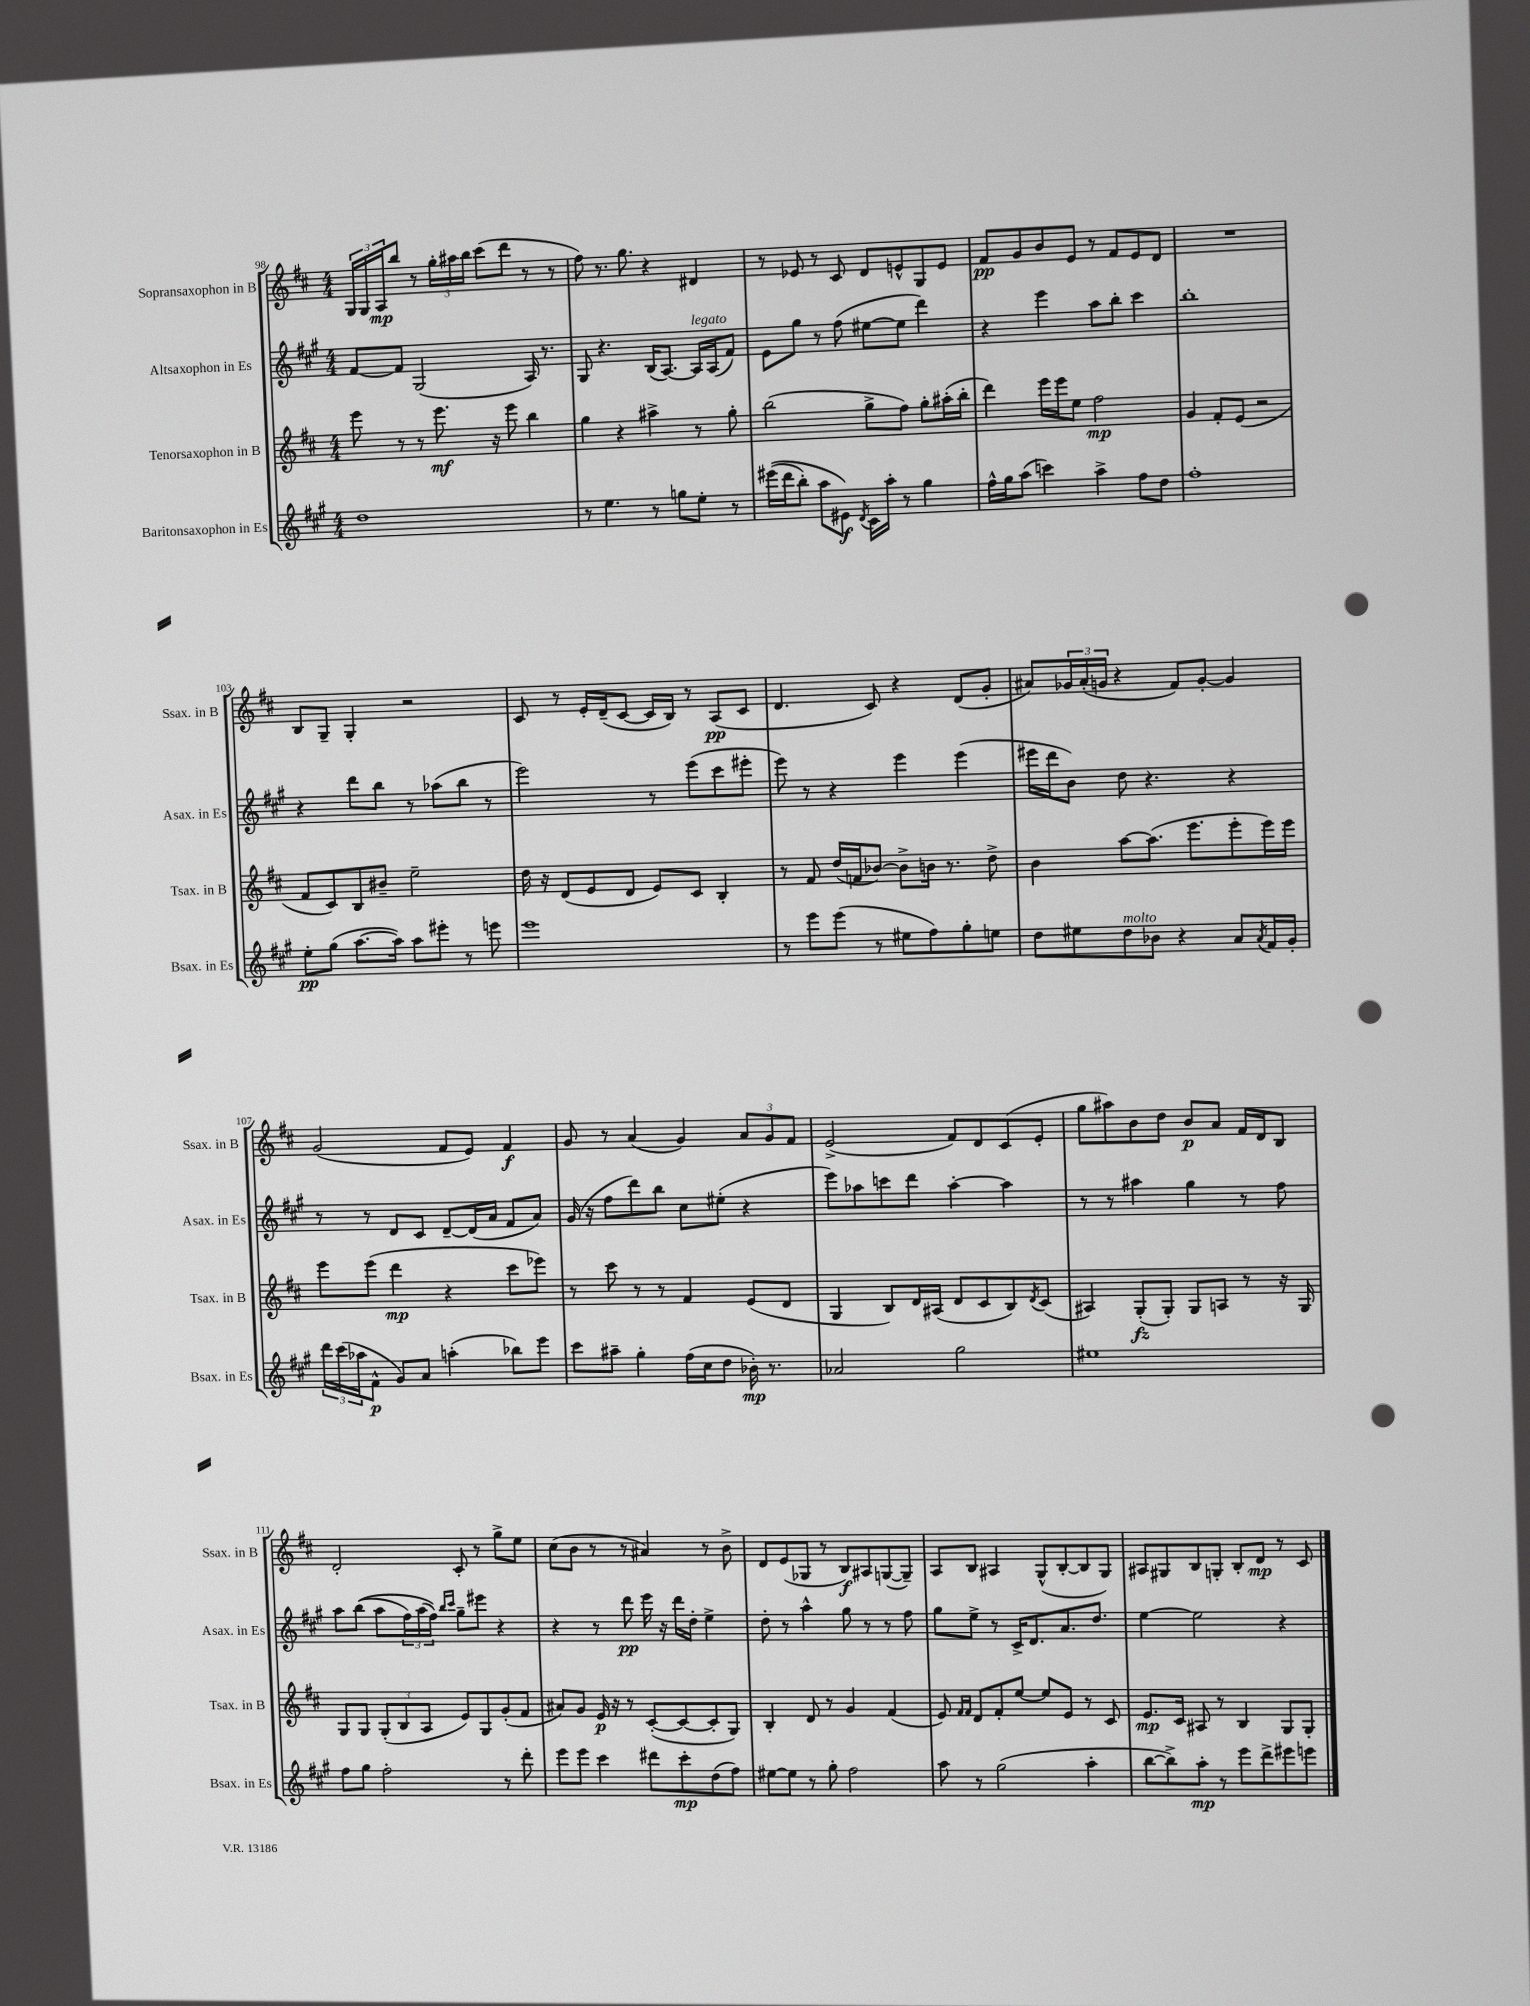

**kern	**dynam	**kern	**dynam	**kern	**dynam	**kern	**dynam
*part4	*part4	*part3	*part3	*part2	*part2	*part1	*part1
*staff4	*staff4	*staff3	*staff3	*staff2	*staff2	*staff1	*staff1
*I"Baritonsaxophon in Es	*	*I"Tenorsaxophon in B	*	*I"Altsaxophon in Es	*	*I"Sopransaxophon in B	*
*I'Bsax. in Es	*	*I'Tsax. in B	*	*I'Asax. in Es	*	*I'Ssax. in B	*
*clefG2	*	*clefG2	*	*clefG2	*	*clefG2	*
*k[f#c#g#]	*	*k[f#c#]	*	*k[f#c#g#]	*	*k[f#c#]	*
*M4/4	*	*M4/4	*	*M4/4	*	*M4/4	*
=98	=98	=98	=98	=98	=98	=98	=98
1dd	.	8eee\	.	[8f#/L	.	24G/LL	.
.	.	.	.	.	.	24G/	.
.	.	.	.	.	.	24A/J	mp
.	.	8r	.	8f#/J]	.	8bb/J	.
.	.	8r	.	(2G#/	.	8r	.
.	.	8.eee\	mf	.	.	24gg'\LL	.
.	.	.	.	.	.	24aa#X\	.
.	.	.	.	.	.	24bb\JJ	.
.	.	.	.	.	.	(8ccc#\L	.
.	.	16r	.	.	.	.	.
.	.	8eee\	.	.	.	8ddd\J	.
.	.	4bb\	.	16A/)	.	8r	.
.	.	.	.	8.r	.	.	.
.	.	.	.	.	.	8r	.
=99	=99	=99	=99	=99	=99	=99	=99
8r	.	4gg\	.	8G#/	.	8ff#\)	.
4.ee\	.	.	.	4.r	.	8.r	.
.	.	4r	.	.	.	.	.
.	.	.	.	.	.	8.gg\	.
8r	.	4aa#X^\	.	(16B/KL	.	4r	.
.	.	.	.	[8.A/J)	.	.	.
8ggn\L	.	.	.	.	.	.	.
!	!	!	!	!LO:TX:a:i:t=legato	!	!	!
8ee'\J	.	8r	.	16A/LL]	.	4d#X/	.
.	.	.	.	(16A/J	.	.	.
8r	.	8gg'\	.	8f#/J)	.	.	.
=100	=100	=100	=100	=100	=100	=100	=100
((16eee#X\LL	.	(2bb\	.	8e\L	.	8r	.
16ddd\J	.	.	.	.	.	.	.
8bb'\J)	.	.	.	8gg#\J	.	8e-X/	.
8aa\L	.	.	.	8r	.	8r	.
8e#X\J)	f	.	.	(8ff#\	.	8c#/	.
8qd/	.	.	.	.	.	.	.
16c#\LL	.	8gg^\L	.	[8ee#X\L	.	8d/L	.
16aa'\JJ	.	.	.	.	.	.	.
8r	.	8ff#\J)	.	8ee#\J]	.	8en^^/	.
4gg#\	.	8gg'\L	.	4ddd\)	.	8G/	.
.	.	(16aa#X'\L	.	.	.	8e/J	.
.	.	16bb'\JJ	.	.	.	.	.
=101	=101	=101	=101	=101	=101	=101	=101
16ff#^^\LL	.	4ddd\)	.	4r	.	8f#/L	pp
16gg#\J	.	.	.	.	.	.	.
(8aa\J	.	.	.	.	.	8g/	.
4cccn\)	.	16eee\LL	.	4eee\	.	8b/	.
.	.	16eee\J	.	.	.	.	.
.	.	8ee\J	.	.	.	8e/J	.
4aa^\	.	2ff#\	mp	8aa\L	.	8r	.
.	.	.	.	8bb'\J	.	8f#/L	.
8ff#\L	.	.	.	4ccc#\	.	8e/	.
8dd\J	.	.	.	.	.	8d/J	.
=102	=102	=102	=102	=102	=102	=102	=102
1ff#'	.	4g/	.	1bb'	.	1r	.
.	.	8f#'/L	.	.	.	.	.
.	.	(8e/J	.	.	.	.	.
.	.	2r	.	.	.	.	.
!!LO:LB:g=z
=103	=103	=103	=103	=103	=103	=103	=103
8ee'\L	pp	8f#/L	.	4r	.	8B/L	.
(8gg#\J	.	8c#/)	.	.	.	8G~/J	.
[8.aa\L	.	8B/	.	8ddd\L	.	4G'/	.
.	.	8b#X~/J	.	8bb\J	.	.	.
16aa\Jk])	.	.	.	.	.	.	.
8aa\L	.	2ee~\	.	8r	.	2r	.
8eee#X'\J	.	.	.	(8aa-X\L	.	.	.
8r	.	.	.	8bb\J	.	.	.
8eeen\	.	.	.	8r	.	.	.
=104	=104	=104	=104	=104	=104	=104	=104
1eee	.	16dd\	.	2eee\)	.	8c#/	.
.	.	16r	.	.	.	.	.
.	.	(8d/L	.	.	.	8r	.
.	.	8e/	.	.	.	16e'/LL	.
.	.	.	.	.	.	(16d~/J	.
.	.	8d/J	.	.	.	[8c#/J	.
.	.	8e/L)	.	8r	.	16c#/LL]	.
.	.	.	.	.	.	16B/JJ)	.
.	.	8c#/J	.	(8eee\L	.	8r	.
.	.	4B'/	.	8ccc#\	.	(8A/L	pp
.	.	.	.	8eee#X'\J	.	8c#/J	.
=105	=105	=105	=105	=105	=105	=105	=105
8r	.	8r	.	8eee\)	.	4.d/	.
8eee\L	.	8f#/	.	8r	.	.	.
(8eee\J	.	(16dd/LL	.	4r	.	.	.
.	.	16fn/J	.	.	.	.	.
8r	.	[8b-X/J)	.	.	.	8c#/)	.
8ee#X\L	.	8b-^\L]	.	4eee\	.	4r	.
8ff#\)	.	16bn\Jk	.	.	.	.	.
.	.	8.r	.	.	.	.	.
8gg#'\	.	.	.	(4eee\	.	(8d/L	.
8een\J	.	8dd^\	.	.	.	8g'/J	.
=106	=106	=106	=106	=106	=106	=106	=106
8dd\L	.	4b\	.	16eee#X\LL	.	8a#X/L)	.
.	.	.	.	16ddd\J	.	.	.
8ee#X\	.	.	.	8b\J)	.	24g-X/L	.
.	.	.	.	.	.	(24a#'/	.
.	.	.	.	.	.	24gn/JJ	.
!LO:TX:a:i:t=molto	!	!	!	!	!	!	!
8dd\	.	[8aa\L	.	8dd\	.	4r	.
8b-X\J	.	(8.aa\J]	.	4.r	.	.	.
4r	.	.	.	.	.	8f#/L)	.
.	.	8.eee\L	.	.	.	.	.
.	.	.	.	.	.	[8g'/J	.
8a/L	.	8eee'\	.	4r	.	4g/]	.
8qa/	.	.	.	.	.	.	.
16f#/L	.	16eee\L)	.	.	.	.	.
16g#'/JJ	.	16eee\JJ	.	.	.	.	.
!!LO:LB:g=z
=107	=107	=107	=107	=107	=107	=107	=107
24ddd\LL	.	8eee\L	.	8r	.	(2g/	.
(24ccc#\	.	.	.	.	.	.	.
24aa-X\J	.	.	.	.	.	.	.
8f#^^\J	p	(8eee\J	.	8r	.	.	.
8g#/L)	.	4ddd\	mp	8d/L	.	.	.
8a/J	.	.	.	8c#/J	.	.	.
(4aan'\	.	4r	.	[8d~/L	.	8f#/L	.
.	.	.	.	(16d/L]	.	8e/J)	.
.	.	.	.	16a/JJ	.	.	.
8bb-X\L)	.	8ccc#\L	.	8f#/L	.	4f#/	f
8eee\J	.	8eee-X\J)	.	8a/J)	.	.	.
=108	=108	=108	=108	=108	=108	=108	=108
8ccc#\L	.	8r	.	(16g#/	.	8g/	.
.	.	.	.	16r	.	.	.
8aa#X~\J	.	8ccc#\	.	8ff#\L	.	8r	.
4gg#'\	.	8r	.	8ddd\)	.	(4a/	.
.	.	8r	.	8bb\J	.	.	.
(16ff#\LL	.	4f#/	.	8cc#\L	.	4g/)	.
16cc#\J	.	.	.	.	.	.	.
8dd\J	.	.	.	(8ee#X'\J	.	.	.
16b-X'\)	mp	(8e/L	.	4r	.	12a/L	.
8.r	.	.	.	.	.	.	.
.	.	.	.	.	.	12g/	.
.	.	8d/J	.	.	.	.	.
.	.	.	.	.	.	12f#/J	.
=109	=109	=109	=109	=109	=109	=109	=109
2a-X/	.	4G/	.	8eee\L)	.	(2e^/	.
.	.	.	.	8aa-X\	.	.	.
.	.	8B/L)	.	8cccn\	.	.	.
.	.	16d/L	.	8ddd\J	.	.	.
.	.	(16A#X/JJ	.	.	.	.	.
2gg#\	.	8d/L	.	[4aa-'\	.	8f#/L)	.
.	.	8c#/	.	.	.	8d/	.
.	.	8B/)	.	4aa-\]	.	(8c#/	.
.	.	8qd/	.	.	.	.	.
.	.	(8c#/J	.	.	.	8e'/J	.
=110	=110	=110	=110	=110	=110	=110	=110
1ee#X	.	4A#X/)	.	8r	.	8gg\L	.
.	.	.	.	8r	.	8aa#X\)	.
.	.	(8G'/L	fz	4aa#X\	.	8b\	.
.	.	8G'/J)	.	.	.	8dd\J	.
.	.	8G/L	.	4gg#\	.	8b/L	p
.	.	8An/J	.	.	.	8a/J	.
.	.	8r	.	8r	.	16f#/LL	.
.	.	.	.	.	.	16d/J	.
.	.	16r	.	8ff#\	.	8B/J	.
.	.	16G/	.	.	.	.	.
!!LO:LB:g=z
=111	=111	=111	=111	=111	=111	=111	=111
8ff#\L	.	8G/L	.	8aa\L	.	2d'/	.
8gg#\J	.	8G/J	.	((8bb\J	.	.	.
2ff#'\	.	(12G'/L	.	8aa\L	.	.	.
.	.	12B/	.	.	.	.	.
.	.	.	.	24ff#\L)	.	.	.
.	.	12A/J	.	(24aa\	.	.	.
.	.	.	.	24ff#\JJ))	.	.	.
.	.	.	.	16qqbb/LL	.	.	.
.	.	.	.	16qqccc#/JJ	.	.	.
.	.	8e/L)	.	8gg#~\L	.	8c#'/	.
.	.	8G/	.	8eee#X\J	.	8r	.
8r	.	(8g'/	.	4r	.	8gg^\L	.
8ddd'\	.	8f#/J	.	.	.	8ee\J	.
=112	=112	=112	=112	=112	=112	=112	=112
8eee\L	.	8a#X/L)	.	4r	.	(8cc#\L	.
8eee\J	.	8g/J	.	.	.	8b\J	.
4ccc#\	.	16e/	p	8r	.	8r	.
.	.	16r	.	.	.	.	.
.	.	8r	.	8ddd\	pp	8r	.
8ddd#X\L	.	([8c#'/L	.	16eee\	.	4a#X/)	.
.	.	.	.	16r	.	.	.
8ccc#'\	mp	8c#/_	.	16ddd\LL	.	.	.
.	.	.	.	16dd'\JJ	.	.	.
(8dd\	.	8c#'/]	.	4ee^\	.	8r	.
8ff#\J)	.	8G/J)	.	.	.	8b^\	.
=113	=113	=113	=113	=113	=113	=113	=113
[8ee#X\L	.	4B'/	.	8dd'\	.	8d/L	.
8ee#\J]	.	.	.	8r	.	(8e/	.
8r	.	8d/	.	4aa^^\	.	8G-X/J	.
8gg#'\	.	8r	.	.	.	8r	.
2ff#\	.	4g/	.	8gg#\	.	8B/L)	f
.	.	.	.	8r	.	8A#X/	.
.	.	(4f#/	.	8r	.	([8Gn/	.
.	.	.	.	8ff#\	.	8G~/J])	.
=114	=114	=114	=114	=114	=114	=114	=114
8aa\	.	8e/)	.	8gg#\L	.	8A/L	.
.	.	16qqf#/LL	.	.	.	.	.
.	.	16qqf#/JJ	.	.	.	.	.
8r	.	8d/L	.	8ee^\J	.	8B/J	.
(2gg#\	.	8f#'/	.	8r	.	4A#X/	.
.	.	[8ee/J	.	16c#^/KL	.	.	.
.	.	.	.	8.d/	.	.	.
.	.	8ee/L]	.	.	.	(8G^^/L	.
.	.	8e/J	.	8.a/	.	[8B'/	.
4aa'\	.	8r	.	.	.	8B/]	.
.	.	.	.	8.dd/J	.	.	.
.	.	8c#/	.	.	.	8G/J)	.
=115	=115	=115	=115	=115	=115	=115	=115
[8bb\L	.	8.e/L	mp	[4ee\	.	8A#X/L	.
8bb^\])	.	.	.	.	.	8G#X/	.
.	.	16c#/Jk	.	.	.	.	.
8aa'\J	mp	8A#X/	.	2ee\]	.	8B/	.
8r	.	8r	.	.	.	8Gn'/J	.
8eee\L	.	4B/	.	.	.	8B'/L	.
8ddd^\	.	.	.	.	.	8d/J	mp
8eee#X\	.	8G/L	.	4r	.	8r	.
8eeen\J	.	8G'/J	.	.	.	8c#/	.
==	==	==	==	==	==	==	==
*-	*-	*-	*-	*-	*-	*-	*-
